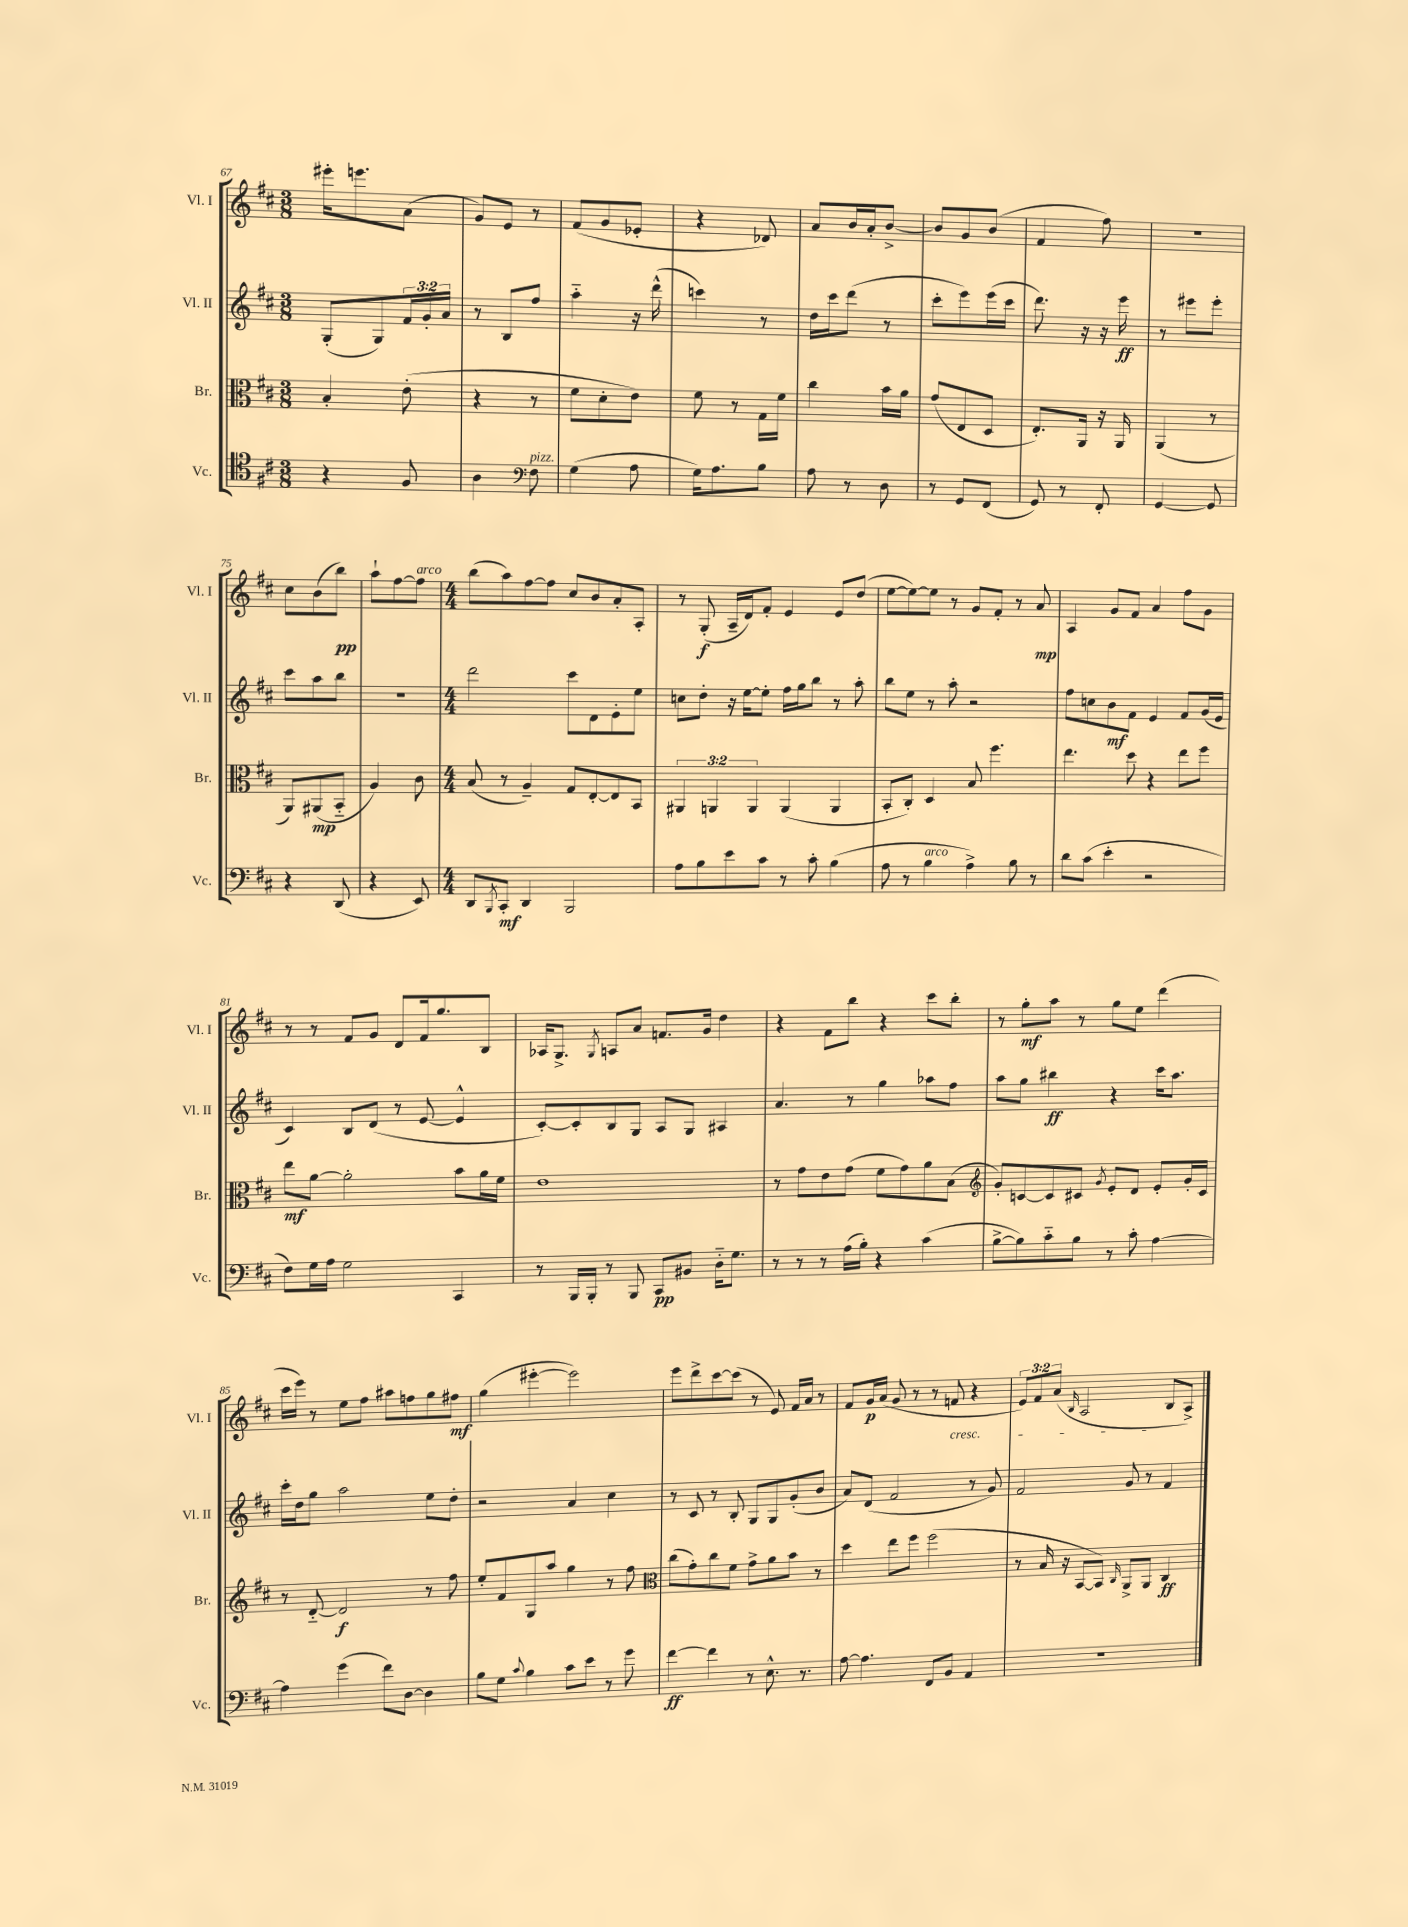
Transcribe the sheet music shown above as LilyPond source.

<<
\new StaffGroup <<
\new Staff = "s0" \with { instrumentName = "Vl. I" shortInstrumentName = "Vl. I" } {
    \clef treble \key d \major \numericTimeSignature \time 3/8 \override Staff.TupletNumber.text = #tuplet-number::calc-fraction-text
    eis'''16-. e'''8. a'8( |
    g'8) e'8 r8 |
    fis'8( g'8 ees'8-. |
    r4 des'8) |
    a'8 b'16 a'16-. b'8~-> |
    b'8 g'8 b'8( |
    fis'4 fis''8) |
    R4. |
    cis''8 b'8( b''8\pp) |
    a''8-! fis''8~ fis''8^\markup { \italic "arco" } |
    \numericTimeSignature \time 4/4 b''8( a''8) fis''8~ fis''8 cis''8 b'8 a'8-. a8-. |
    r8 g8-.\f( a16-- d'16) fis'8-. e'4 e'8 d''8( |
    e''8~ e''8~) e''8 r8 g'8 fis'8-. r8 a'8\mp |
    a4 g'8 fis'8 a'4 fis''8 g'8 |
    r8 r8 fis'8 g'8 d'8 fis'16 g''8. b8 |
    aes16 g8.-> \acciaccatura { g8 } a8 a'8 f'8. g'16 d''4 |
    r4 fis'8 b''8 r4 cis'''8 b''8-. |
    r8 g''8-.\mf a''8 r8 g''8 e''8 d'''4( |
    cis'''16 e'''16) r8 e''8 fis''8 ais''8 f''8 g''8 fis''8\mf |
    g''4( eis'''4~-. eis'''2) |
    e'''8 d'''8-> cis'''8~ cis'''8( r8 e'8) fis'16 a'16 r8 |
    fis'8 g'16\p a'16( g'8 r8 r8 f'8\cresc r4 |
    \tuplet 3/2 { e'8) fis'8 a'8( } \grace { b16 } a2 b8\! a8->) \bar "|." |
}
\new Staff = "s1" \with { instrumentName = "Vl. II" shortInstrumentName = "Vl. II" } {
    \clef treble \key d \major \numericTimeSignature \time 3/8 \override Staff.TupletNumber.text = #tuplet-number::calc-fraction-text
    g8-.( g8) \tuplet 3/2 { fis'16 g'16-. a'16 } |
    r8 b8 fis''8 |
    a''4-_ r16 d'''16-^( |
    c'''4) r8 |
    d''16 cis'''16 d'''8( r8 |
    cis'''8-. e'''8) e'''16( cis'''16 |
    d'''8.) r16 r16 e'''16\ff |
    r8 eis'''8 eis'''8-. |
    cis'''8 a''8 b''8 |
    R4. |
    \numericTimeSignature \time 4/4 d'''2 cis'''8 d'8 e'8-. e''8 |
    c''8 d''8-. r16 e''16~ e''8-. fis''16 g''16 b''8 r8 a''8-. |
    b''8 e''8 r8 a''8-. r2 |
    fis''8 c''8 b'8\mf fis'8 e'4 fis'8 g'16( e'16 |
    cis'4) b8 d'8( r8 e'8~ e'4-^ |
    cis'8~-.) cis'8-. b8 g8 a8 g8 ais4 |
    a'4. r8 g''4 aes''8 fis''8 |
    a''8 g''8 bis''4\ff r4 cis'''16 a''8. |
    cis'''16-. d''16 g''8 a''2 e''8 d''8-. |
    r2 a'4 cis''4 |
    r8 cis'8 r8 b8-. g8 g8 g'8-.( b'8 |
    a'8) d'8( fis'2 r8 g'8) |
    fis'2 g'8 r8 fis'4 \bar "|." |
}
\new Staff = "s2" \with { instrumentName = "Br." shortInstrumentName = "Br." } {
    \clef alto \key d \major \numericTimeSignature \time 3/8 \override Staff.TupletNumber.text = #tuplet-number::calc-fraction-text
    b4-. e'8-.( |
    r4 r8 |
    fis'8 d'8-. e'8) |
    fis'8 r8 g16 fis'16 |
    cis''4 b'16 a'16 |
    g'8( e8 d8 |
    e8.-.) a,16 r16 a,16 |
    a,4( r8 |
    a,8) ais,8\mp( b,8-_ |
    a4) cis'8 |
    \numericTimeSignature \time 4/4 b8( r8 a4--) g8 e8~-. e8 b,8 |
    \tuplet 3/2 { ais,4 a,4 a,4 } a,4( a,4 |
    b,8-. cis8-.) d4 b8 fis''4. |
    e''4. d''8 r4 e''8 fis''8 |
    e''8\mf a'8~ a'2-. b'8 a'16 fis'16 |
    e'1 |
    r8 g'8 e'8 g'8( fis'8 g'8) a'8 b8( |
    \clef treble g'8-.) c'8~ c'8 cis'8 \acciaccatura { g'8 } e'8-. d'8 e'8-. g'16-. cis'16 |
    r8 d'8~-_ d'2\f r8 fis''8 |
    e''8-. fis'8 g8 a''8 g''4 r8 fis''8 |
    \clef alto cis''8( g'8-.) cis''8 fis'8 g'8-> a'8 b'8 r8 |
    d''4 e''8 fis''8 fis''2( |
    r8 b16 r16 b,8~ b,8) \grace { cis16 } a,8-> a,8 cis4\ff \bar "|." |
}
\new Staff = "s3" \with { instrumentName = "Vc." shortInstrumentName = "Vc." } {
    \clef tenor \key d \major \numericTimeSignature \time 3/8
    r4 fis8 |
    a4 \clef bass fis8^\markup { \italic "pizz." } |
    g4( a8 |
    g16) a8. b8 |
    a8 r8 d8 |
    r8 g,8 fis,8( |
    g,8) r8 fis,8-. |
    g,4~ g,8 |
    r4 d,8( |
    r4 e,8) |
    \numericTimeSignature \time 4/4 d,8 \acciaccatura { b,,8 } cis,8-.\mf d,4 b,,2 |
    a8 b8 e'8 cis'8 r8 cis'8-. b4( |
    a8 r8 b4^\markup { \italic "arco" } a4->) b8 r8 |
    d'8 cis'8( e'4-. r2 |
    fis8) g16 a16 g2 cis,4 |
    r8 b,,16 b,,16-. r8 b,,8 cis,8\pp bis,8 d16-_ g8. |
    r8 r8 r8 a16( b16-.) r4 cis'4( |
    b8~-> b8) cis'8-_ b8 r8 cis'8-. a4~ |
    a4 g'4( fis'8) d8~ d4 |
    b8 g8 \appoggiatura { cis'8 } b4 cis'8 e'8 r8 g'8 |
    fis'4~\ff fis'4 r8 e8.-^ r8. |
    a8~ a4. fis,8 b,8 a,4 |
    r1 \bar "|." |
}
>>
>>
\layout { \context { \Score currentBarNumber = #67 } }
